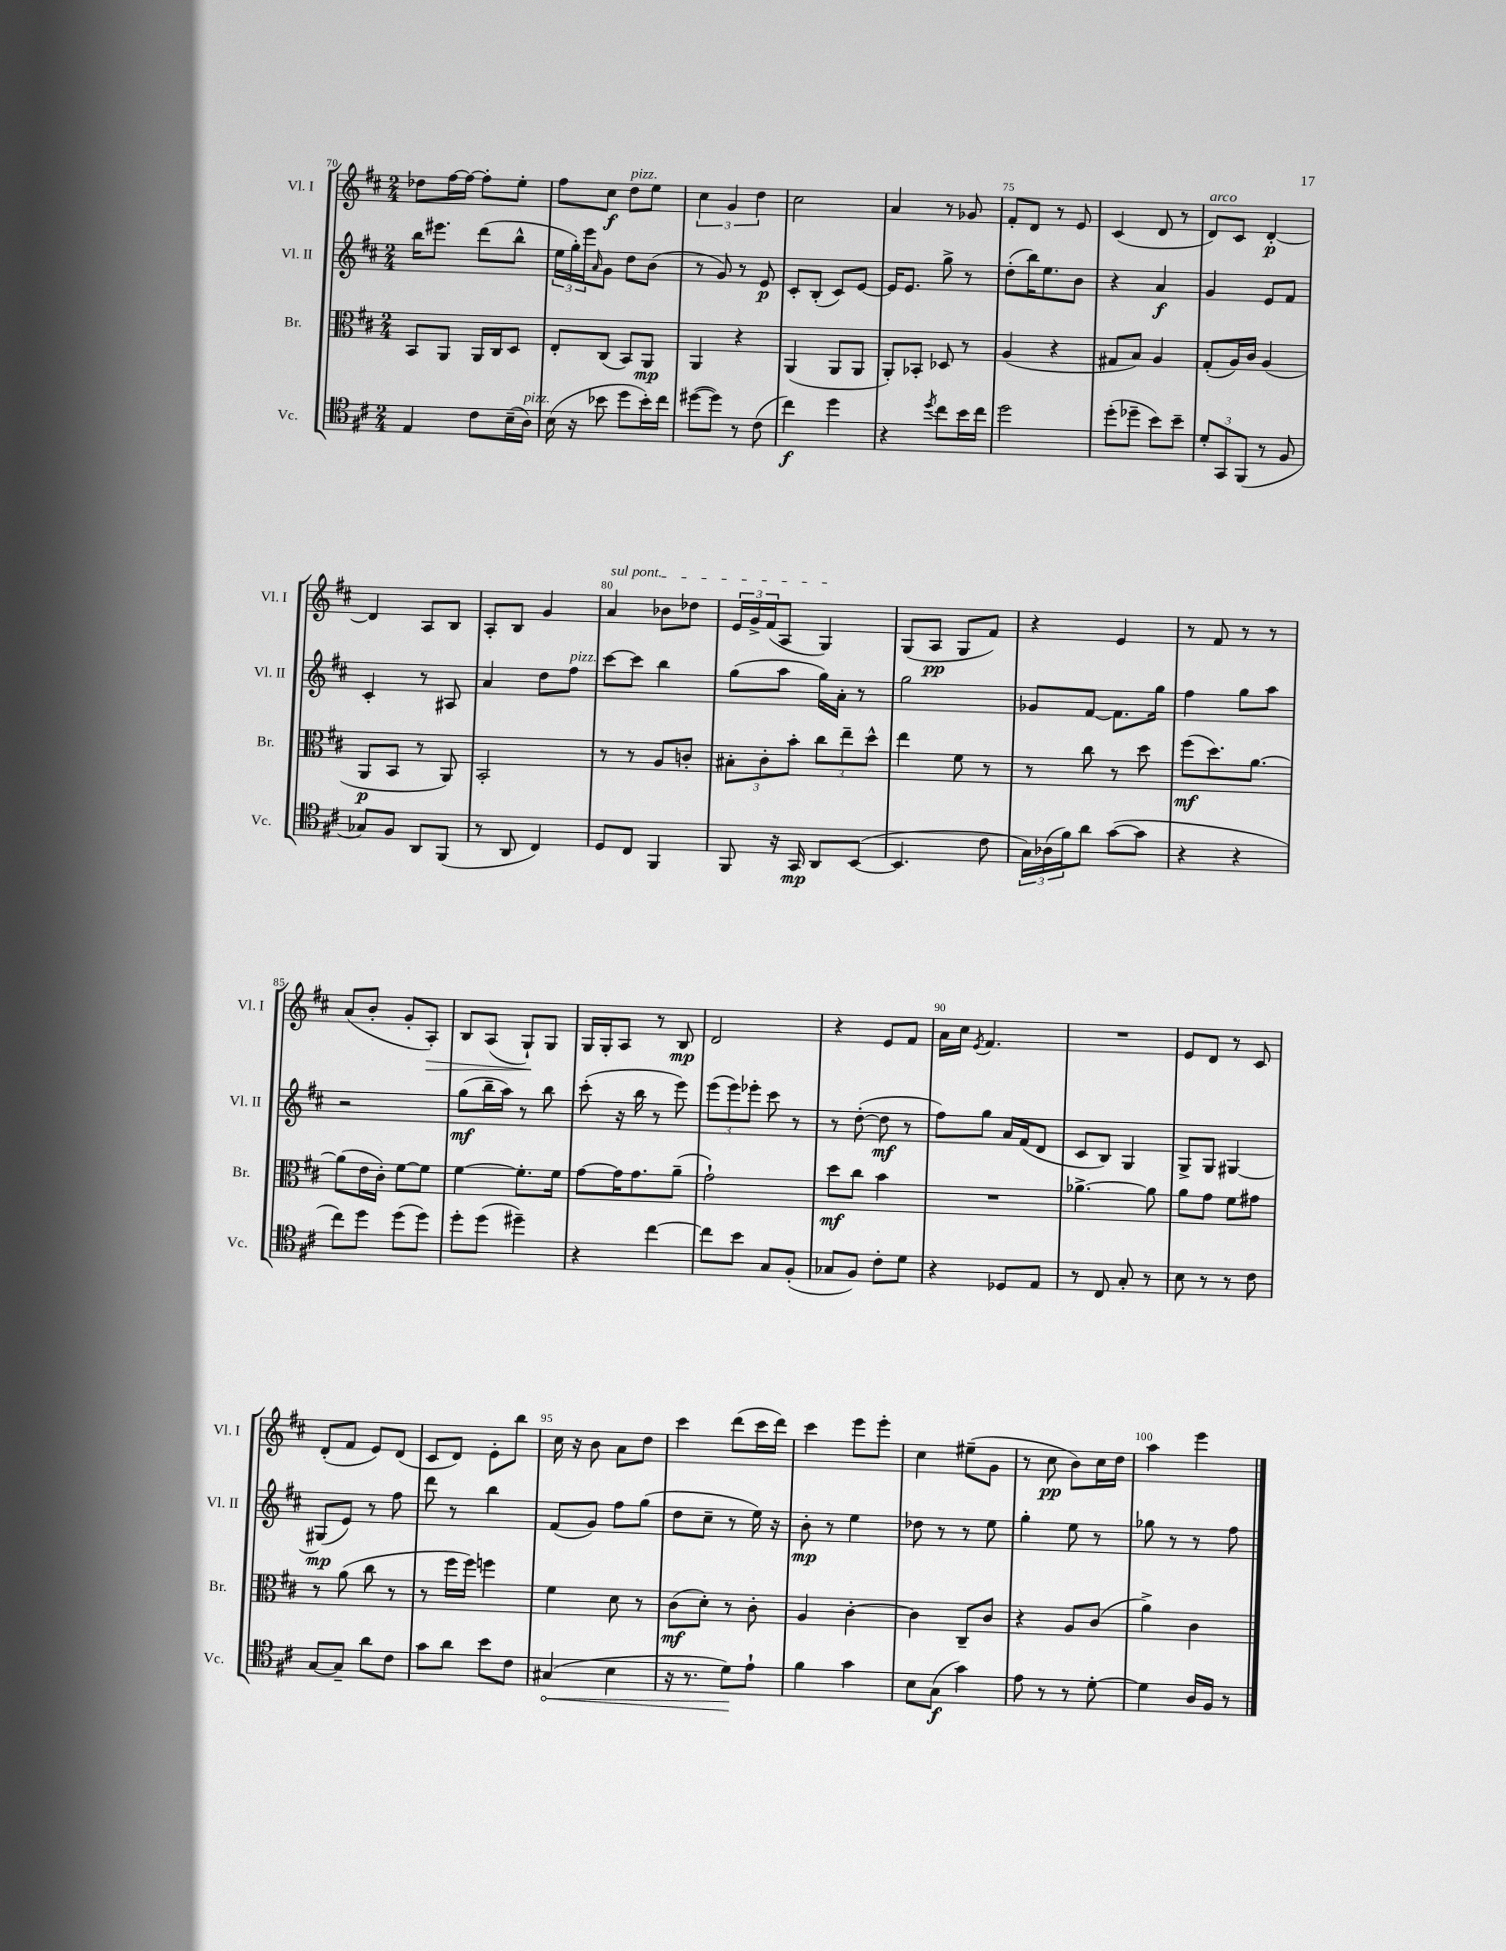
<<
\new StaffGroup <<
\new Staff = "s0" \with { instrumentName = "Vl. I" shortInstrumentName = "Vl. I" } {
    \clef treble \key d \major \numericTimeSignature \time 2/4
    des''8 fis''16~ fis''16~ fis''8-. e''8-. |
    fis''8 cis''8\f d''8^\markup { \italic "pizz." } e''8 |
    \tuplet 3/2 { cis''4 g'4 d''4 } |
    cis''2 |
    a'4 r8 ges'8 |
    fis'8-. d'8 r8 e'8 |
    cis'4( d'8 r8 |
    d'8^\markup { \italic "arco" }) cis'8 d'4~-.\p |
    d'4 a8 b8 |
    a8-. b8 g'4 |
    \once \override TextSpanner.bound-details.left.text = \markup { \italic "sul pont." } a'4\startTextSpan bes'8 des''8 |
    \tuplet 3/2 { e'16 g'16-> fis'16( } a8 g4\stopTextSpan) |
    g8( a8\pp g8 fis'8) |
    r4 e'4 |
    r8 fis'8 r8 r8 |
    a'8( b'8-. g'8-. a8-.\>) |
    b8 a8( g8-!\!) g8 |
    g16 g16-. a8 r8 b8\mp |
    d'2 |
    r4 e'8 fis'8 |
    a'16 cis''16 \acciaccatura { e'8 } fis'4. |
    R2 |
    e'8 d'8 r8 cis'8 |
    d'8-.( fis'8 e'8) d'8( |
    cis'8 d'8) e'8-. b''8 |
    cis''16 r16 b'8 a'8 d''8 |
    cis'''4 d'''8( cis'''16 d'''16) |
    cis'''4 e'''8 e'''8-. |
    cis''4 eis''8--( g'8 |
    r8 cis''8\pp b'8) cis''16 d''16 |
    a''4 e'''4 \bar "|." |
}
\new Staff = "s1" \with { instrumentName = "Vl. II" shortInstrumentName = "Vl. II" } {
    \clef treble \key d \major \numericTimeSignature \time 2/4
    b''16 eis'''8. d'''8( b''8-^ |
    \tuplet 3/2 { e''16 g''16-.) e'''16 } \grace { a'16 } g'8 d''8 b'8( |
    r8 g'8) r8 e'8\p |
    cis'8-. b8-.( cis'8) e'8~ |
    e'16 e'8. g''8-> r8 |
    d''8-.( b''16) e''8. b'8 |
    r4 a'4\f |
    g'4 e'8 fis'8 |
    cis'4-. r8 ais8 |
    a'4 d''8 fis''8^\markup { \italic "pizz." } |
    cis'''8~ cis'''8 b''4 |
    g''8( a''8 g''16) a'16-. r8 |
    g''2 |
    ges'8 fis'8~ fis'8. g''16 |
    fis''4 g''8 a''8 |
    r2 |
    g''8\mf( b''16-- a''16) r8 b''8 |
    cis'''8-.( r16 b''16 r8 e'''8) |
    \tuplet 3/2 { e'''8( e'''8) ees'''8-. } cis'''8 r8 |
    r8 d''8~-.( d''8\mf r8 |
    fis''8) g''8 a'16 fis'16( d'8 |
    cis'8 b8) g4 |
    g8-> g8 gis4~ |
    gis8\mp( e'8) r8 fis''8 |
    d'''8 r8 b''4 |
    fis'8( g'8) fis''8 g''8( |
    d''8 cis''8-- r8 e''16) r16 |
    b'8-.\mp r8 e''4 |
    des''8 r8 r8 e''8 |
    g''4-. e''8 r8 |
    ges''8 r8 r8 fis''8 \bar "|." |
}
\new Staff = "s2" \with { instrumentName = "Br." shortInstrumentName = "Br." } {
    \clef alto \key d \major \numericTimeSignature \time 2/4
    b,8 a,8 a,16 cis16 d8 |
    e8-. cis8( b,8) a,8\mp |
    a,4 r4 |
    a,4( a,8 a,8 |
    a,8-.) bes,8-. des8 r8 |
    a4( r4 |
    gis8 b8) a4 |
    g8-.( a16) cis'16 a4( |
    a,8\p b,8 r8 a,8) |
    b,2-. |
    r8 r8 a8 c'8-. |
    \tuplet 3/2 { bis8-. cis'8-. b'8-. } \tuplet 3/2 { cis''8 e''8-- d''8-^ } |
    e''4 fis'8 r8 |
    r8 cis''8 r8 d''8 |
    fis''8\mf( d''8.) a'8.~ |
    a'8( e'16 cis'16-.) fis'8~ fis'8 |
    fis'4~ fis'8.-. fis'16 |
    g'8~ g'16 g'8. a'8--( |
    g'2-!) |
    d''8\mf cis''8 b'4 |
    R2 |
    aes'4.~-> aes'8 |
    a'8 g'8 fis'8 gis'8 |
    r8 a'8( cis''8 r8 |
    r8 fis''16 fis''16) f''4 |
    fis'4 d'8 r8 |
    cis'8\mf( d'8-.) r8 cis'8-. |
    a4 cis'4~-. |
    cis'4 cis8-- cis'8 |
    r4 a8 cis'8( |
    a'4->) cis'4 \bar "|." |
}
\new Staff = "s3" \with { instrumentName = "Vc." shortInstrumentName = "Vc." } {
    \clef tenor \key d \major \numericTimeSignature \time 2/4
    e4 cis'8 b16--( a16^\markup { \italic "pizz." }) |
    b16( r16 bes'8 d''8 bes'16-.) cis''16 |
    dis''8~( dis''8) r8 cis'8( |
    cis''4\f) d''4 |
    r4 \acciaccatura { d''8 } cis''8 b'16 cis''16 |
    d''2 |
    d''8-.( des''8-- b'8) b'8-- |
    \tuplet 3/2 { d'8-. g,8 fis,8( } r8 fis8 |
    ges8) fis8 a,8 fis,8( |
    r8 a,8 cis4) |
    d8 cis8 fis,4 |
    fis,8 r16 g,16\mp a,8 b,8~( |
    b,4. cis'8 |
    \tuplet 3/2 { g16) aes16( fis'16) } a'8 g'8~( g'8 |
    r4 r4 |
    cis''8) d''8 d''8( d''8) |
    d''8-. d''8( dis''4--) |
    r4 cis''4~ |
    cis''8 b'8 g8 fis8-.( |
    ges8 fis8) cis'8-. d'8 |
    r4 des8 e8 |
    r8 cis8 g8-. r8 |
    b8 r8 r8 cis'8 |
    g8~ g8-- a'8 cis'8 |
    g'8 a'8 b'8 cis'8 |
    \once \override Hairpin.circled-tip = ##t gis4\<( b4 |
    r16 r8. d'8\!) e'8-! |
    fis'4 g'4 |
    b8 g8\f( g'4) |
    e'8 r8 r8 d'8~-. |
    d'4 a16 fis16 r8 \bar "|." |
}
>>
>>
\layout { \context { \Score currentBarNumber = #70 \override BarNumber.break-visibility = ##(#f #t #t) barNumberVisibility = #(every-nth-bar-number-visible 5) } }
